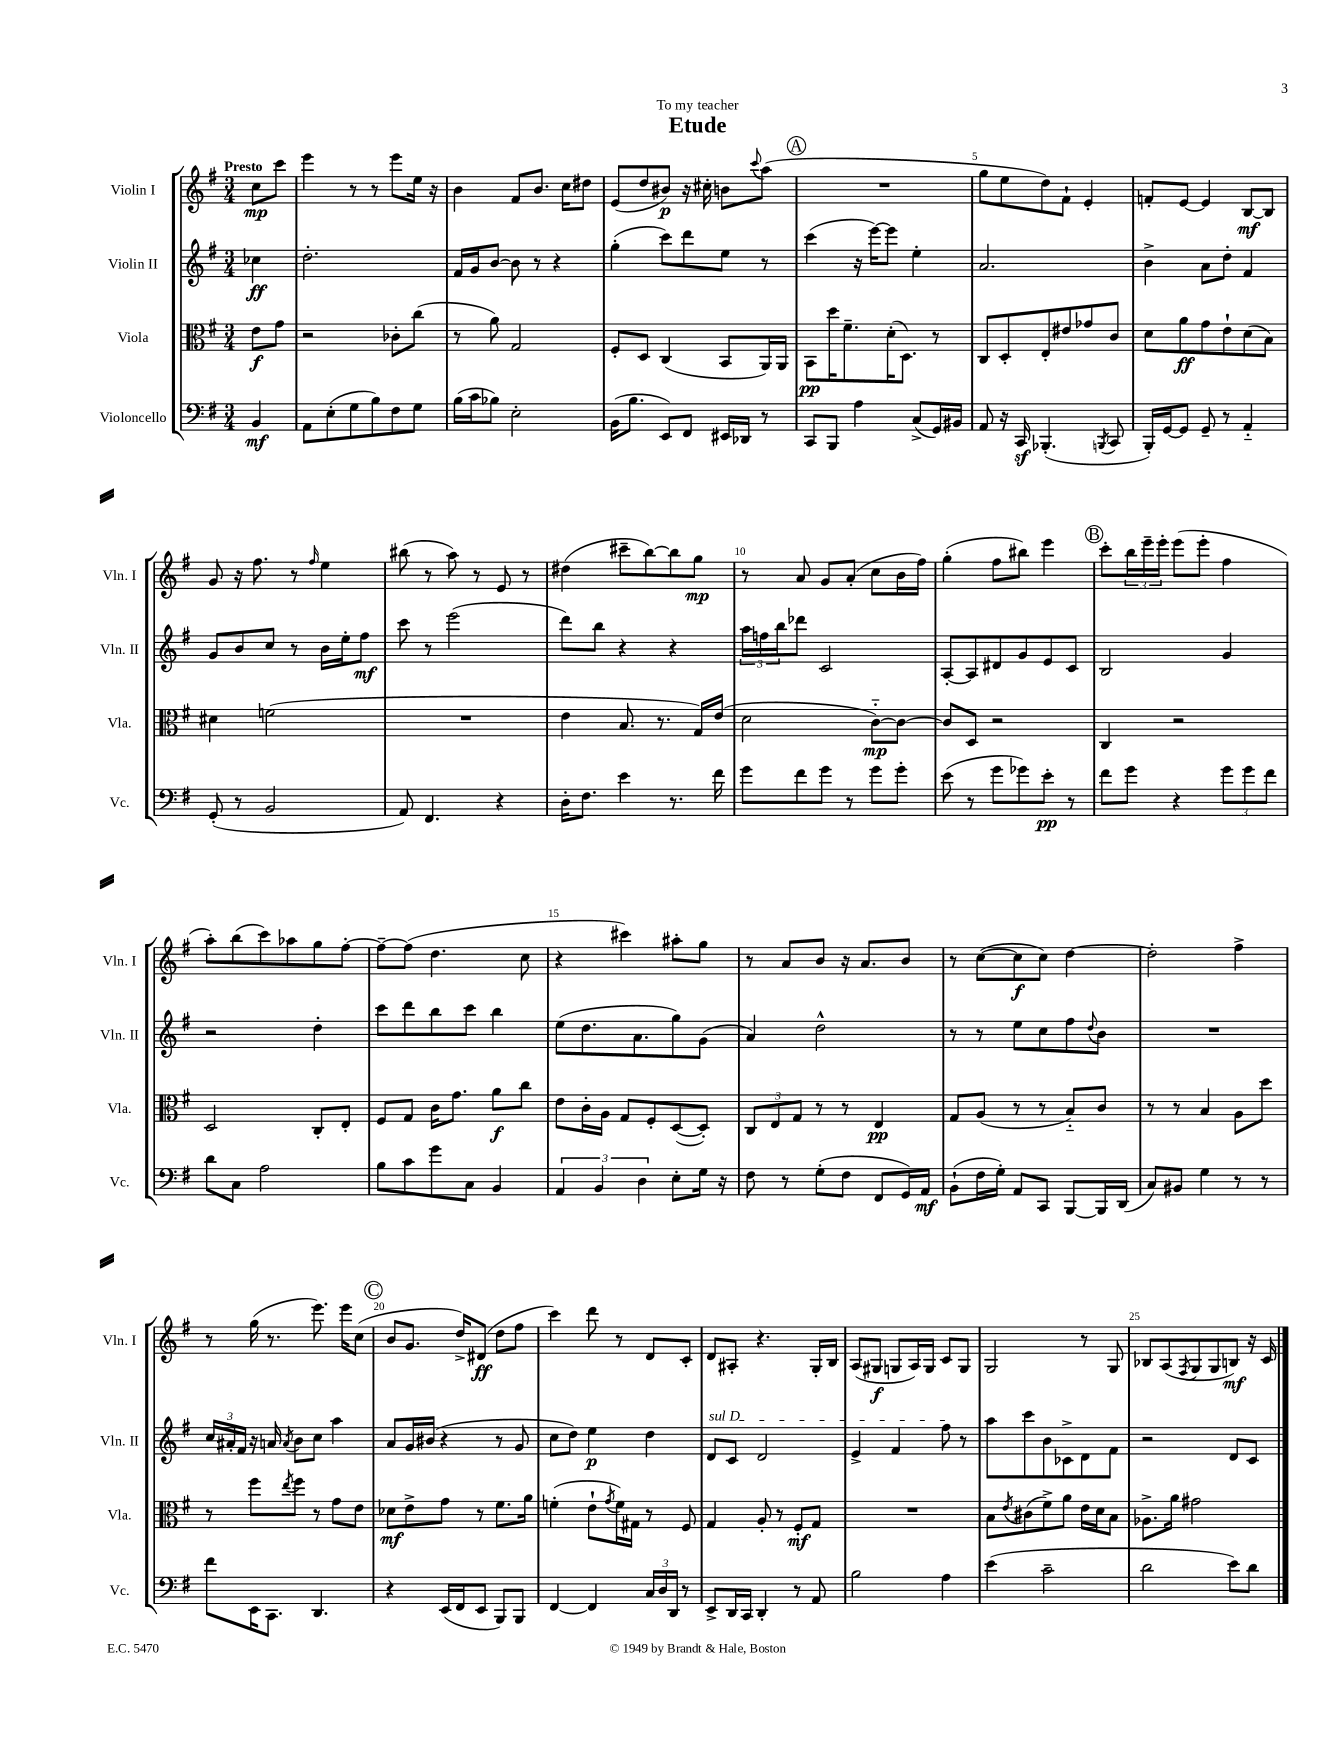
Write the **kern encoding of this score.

**kern	**kern	**kern	**kern
*staff4	*staff3	*staff2	*staff1
*clefF4	*clefC3	*clefG2	*clefG2
*k[f#]	*k[f#]	*k[f#]	*k[f#]
*M3/4	*M3/4	*M3/4	*M3/4
4BB/	8e\L	4cc-\	8cc\L
.	8g\J	.	8ccc\J
=	=	=	=
8AA\L	2r	2.dd'\	4eee\
(8E'\	.	.	.
8G\	.	.	8r
8B\)	.	.	8r
8F#\	8c-'\L	.	8eee\L
8G\J	(8cc\J	.	16ee\Jk
.	.	.	16r
=	=	=	=
(16B\LL	8r	16f#/LL	4b\
16c\J	.	16g/J	.
8B-\J)	8a\)	[8b/J	.
2E'\	2G/	8b\]	8f#/L
.	.	8r	8.b/J
.	.	4r	.
.	.	.	16cc\LK
.	.	.	8dd#\J
=	=	=	=
(16BB\LK	8F#'/L	(4gg'\	(8e/L
8.B\J	.	.	.
.	8D/J	.	8dd/
8EE/L)	(4C/	8ccc\L)	8b#/J)
8FF#/J	.	8ddd\	16r
.	.	.	16cc#'\
16EE#/LL	8BB/L	8ee\J	8b\L
16DD-/JJ	.	.	.
.	.	.	8qqccc/
8r	16AA/L)	8r	(8aa\J
.	16AA/JJ	.	.
=	=	=	=
8CC/L	8BB\L	(4ccc\	2.r
8BBB/J	16dd\K	.	.
.	8.f#~\	.	.
4A\	.	16r	.
.	.	[16eee\LK)	.
.	(16d'\K	8eee\]J	.
.	8.D\J)	.	.
(8C^/L	.	4ee'\	.
16GG/L)	8r	.	.
16BB#/JJ	.	.	.
=	=	=	=
8AA/	8C/L	2.a/	8gg\L
16r	8D'/	.	8ee\
16CC/	.	.	.
(4.BBB-'/	8E'/	.	8dd\)
.	8e#/	.	8f#`\J
.	8g-/	.	4e'/
8qBBB/	.	.	.
8CC/	8c/J	.	.
=	=	=	=
16BBB'/LL)	8d\L	4b^\	8f'/L
[16GG/J	.	.	.
8GG/]J	8a\	.	[8e/J
8GG~/	8g\	8a\L	4e/]
8r	8e`\	8dd'\J	.
4AA'~/	(8d\	4f#/	[8B/L
.	8B\J)	.	8B/]J
=	=	=	=
(8GG'/	4d#\	8g/L	8g/
8r	.	8b/	16r
.	.	.	8.ff#\
2BB/	(2f\	8cc/J	.
.	.	8r	8r
.	.	.	16qqff#/
.	.	16b\LL	4ee\
.	.	16ee'\J	.
.	.	8ff#\J	.
=	=	=	=
8AA/)	2.r	8ccc\	(8bb#\
4.FF#/	.	8r	8r
.	.	(2eee\	8aa\)
.	.	.	8r
4r	.	.	8e/
.	.	.	8r
=	=	=	=
16D'\LK	4e\	8ddd\L)	(4dd#\
8.F#\J	.	.	.
.	.	8bb\J	.
4e\	8.B/	4r	8ccc#~\L
.	.	.	[8bb\)
.	8.r	.	.
8.r	.	4r	8bb\]
.	16G/LL)	.	8gg\J
16f#\	(16e/JJ	.	.
=	=	=	=
8g\L	2d\	24aa\LL	8r
.	.	24ff\	.
.	.	24bb\J	.
8f#\	.	8ddd-\J	8a/
8g\J	.	2c/	8g/L
8r	.	.	(8a'/J
8g\L	[8c'~\L)	.	8cc\L
8g'\J	8c\_J	.	16b\L
.	.	.	16ff#\JJ)
=	=	=	=
(8e\	8c/]L	[8A'/L	(4gg'\
8r	8D/J	8A/]	.
8g\L	2r	8d#/	8ff#\L
8g-\)	.	8g/	8bb#\J)
8e'\J	.	8e/	4eee\
8r	.	8c/J	.
=	=	=	=
8f#\L	4C/	2B/	8ccc'\L
8g\J	.	.	24bb\L
.	.	.	24eee~\
.	.	.	24eee'\JJ
4r	2r	.	(8eee\L
.	.	.	8eee'\J
12g\L	.	4g/	4ff#\
12g\	.	.	.
12f#\J	.	.	.
=	=	=	=
8d\L	2D/	2r	8aa'\L)
8C\J	.	.	(8bb\
2A\	.	.	8ccc\)
.	.	.	8aa-\
.	8C'/L	4dd'\	8gg\
.	8E'/J	.	[8ff#'\J
=	=	=	=
8B\L	8F#/L	8ccc\L	8ff#~\_L
8c\	8G/J	8ddd\	(8ff#\]J
8g\	16c\LK	8bb\	4.dd\
.	8.g\J	.	.
8C\J	.	8ccc\J	.
4BB/	8a\L	4bb\	.
.	8cc\J	.	8cc\
=	=	=	=
6AA/	8e\L	(8ee\L	4r
.	16c'\L	8.dd\	.
6BB/	.	.	.
.	16A\JJ	.	.
.	8G/L	.	4ccc#\)
.	.	8.a\	.
6D\	.	.	.
.	8F#'/	.	.
8E'\L	([8D/	8gg\)	8aa#'\L
16G\Jk	8D'/]J)	(8g\J	8gg\J
16r	.	.	.
=	=	=	=
8F#\	12C/L	4a/)	8r
.	12E/	.	.
8r	.	.	8a/L
.	12G/J	.	.
(8G'\L	8r	2dd^^\	8b/J
8F#\J	8r	.	16r
.	.	.	8.a/L
8FF#/L	4E/	.	.
16GG/L)	.	.	8b/J
16AA/JJ	.	.	.
=	=	=	=
(8BB`\L	8G/L	8r	8r
16F#\L	(8A/J	8r	([8cc\L
16G'\JJ)	.	.	.
8AA/L	8r	8ee\L	8cc\]
8CC/J	8r	8cc\	8cc\J)
[8BBB/L	8B'~/L)	8ff#\	[4dd\
.	.	8qqdd/	.
16BBB/]L	8c/J	8b\J	.
(16DD/JJ	.	.	.
=	=	=	=
8C/L)	8r	2.r	2dd'\]
8BB#/J	8r	.	.
4G\	4B/	.	.
8r	8A\L	.	4ff#^\
8r	8dd\J	.	.
=	=	=	=
8f#\L	8r	24cc/LL	8r
.	.	24a#'/	.
.	.	24f#/JJ	.
16EE\K	8ff#\L	16r	(16gg\
8.CC\J	.	16a/	8.r
.	8qee/	8qa/	.
.	8ff#\J	8b\L	.
4.DD/	8r	8cc\J	8.eee\)
.	8g\L	4aa\	.
.	.	.	16eee\LK
.	8e\J	.	(8cc\J
=	=	=	=
4r	8d-\L	8a/L	8b/L
.	8e^\	16g/L	8.g/J
.	.	(16b#/JJ	.
(16EE/LL	8g\J	4r	.
16FF#/J	.	.	16dd^/LK)
8EE/J	8r	.	(8d#/J
8BBB/L)	8.f#\L	8r	8dd\L
8BBB/J	.	8g/	8ff#\J
.	16a\Jk	.	.
=	=	=	=
[4FF#/	(4f'\	8cc\L	4ccc\)
.	.	8dd\J)	.
4FF#/]	8e`\L	4ee\	8ddd\
.	8qg/	.	.
.	16f\L)	.	8r
.	16G#\JJ	.	.
24C/LL	8r	4dd\	8d/L
24D/	.	.	.
24DD/JJ	.	.	.
8r	8F#/	.	8c'/J
=	=	=	=
8EE^/L	4G/	8d/L	8d/L
16DD/L	.	8c/J	8A#'/J
16CC/JJ	.	.	.
4DD'/	8A'/	2d/	4.r
.	8r	.	.
8r	8F#'/L	.	.
8AA/	8G/J	.	16G'/LL
.	.	.	16B/JJ
=	=	=	=
2B\	2.r	4e^/	(8A/L
.	.	.	8G#/J
.	.	4f#/	8G/L
.	.	.	16A/L)
.	.	.	16G/JJ
4A\	.	8ff#\	8c/L
.	.	8r	8G/J
=	=	=	=
(4e\	8B\L	8aa\L	2G/
.	8qe/	.	.
.	(8c#\	8ccc\	.
2c~\	8f#^\)	8b\	.
.	8a\J	8c-^\	.
.	16e\LL	8d\	8r
.	16d\J	.	.
.	8B\J	8f#\J	8G/
=	=	=	=
2d\	8.A-^\L	2r	8B-/L
.	.	.	(8A/
.	16a\Jk	.	.
.	.	.	8qF#/
.	2g#\	.	8G/
.	.	.	8G/
8e\L)	.	8d/L	8B/J)
8d\J	.	8c/J	16r
.	.	.	16c/
==	==	==	==
*-	*-	*-	*-
